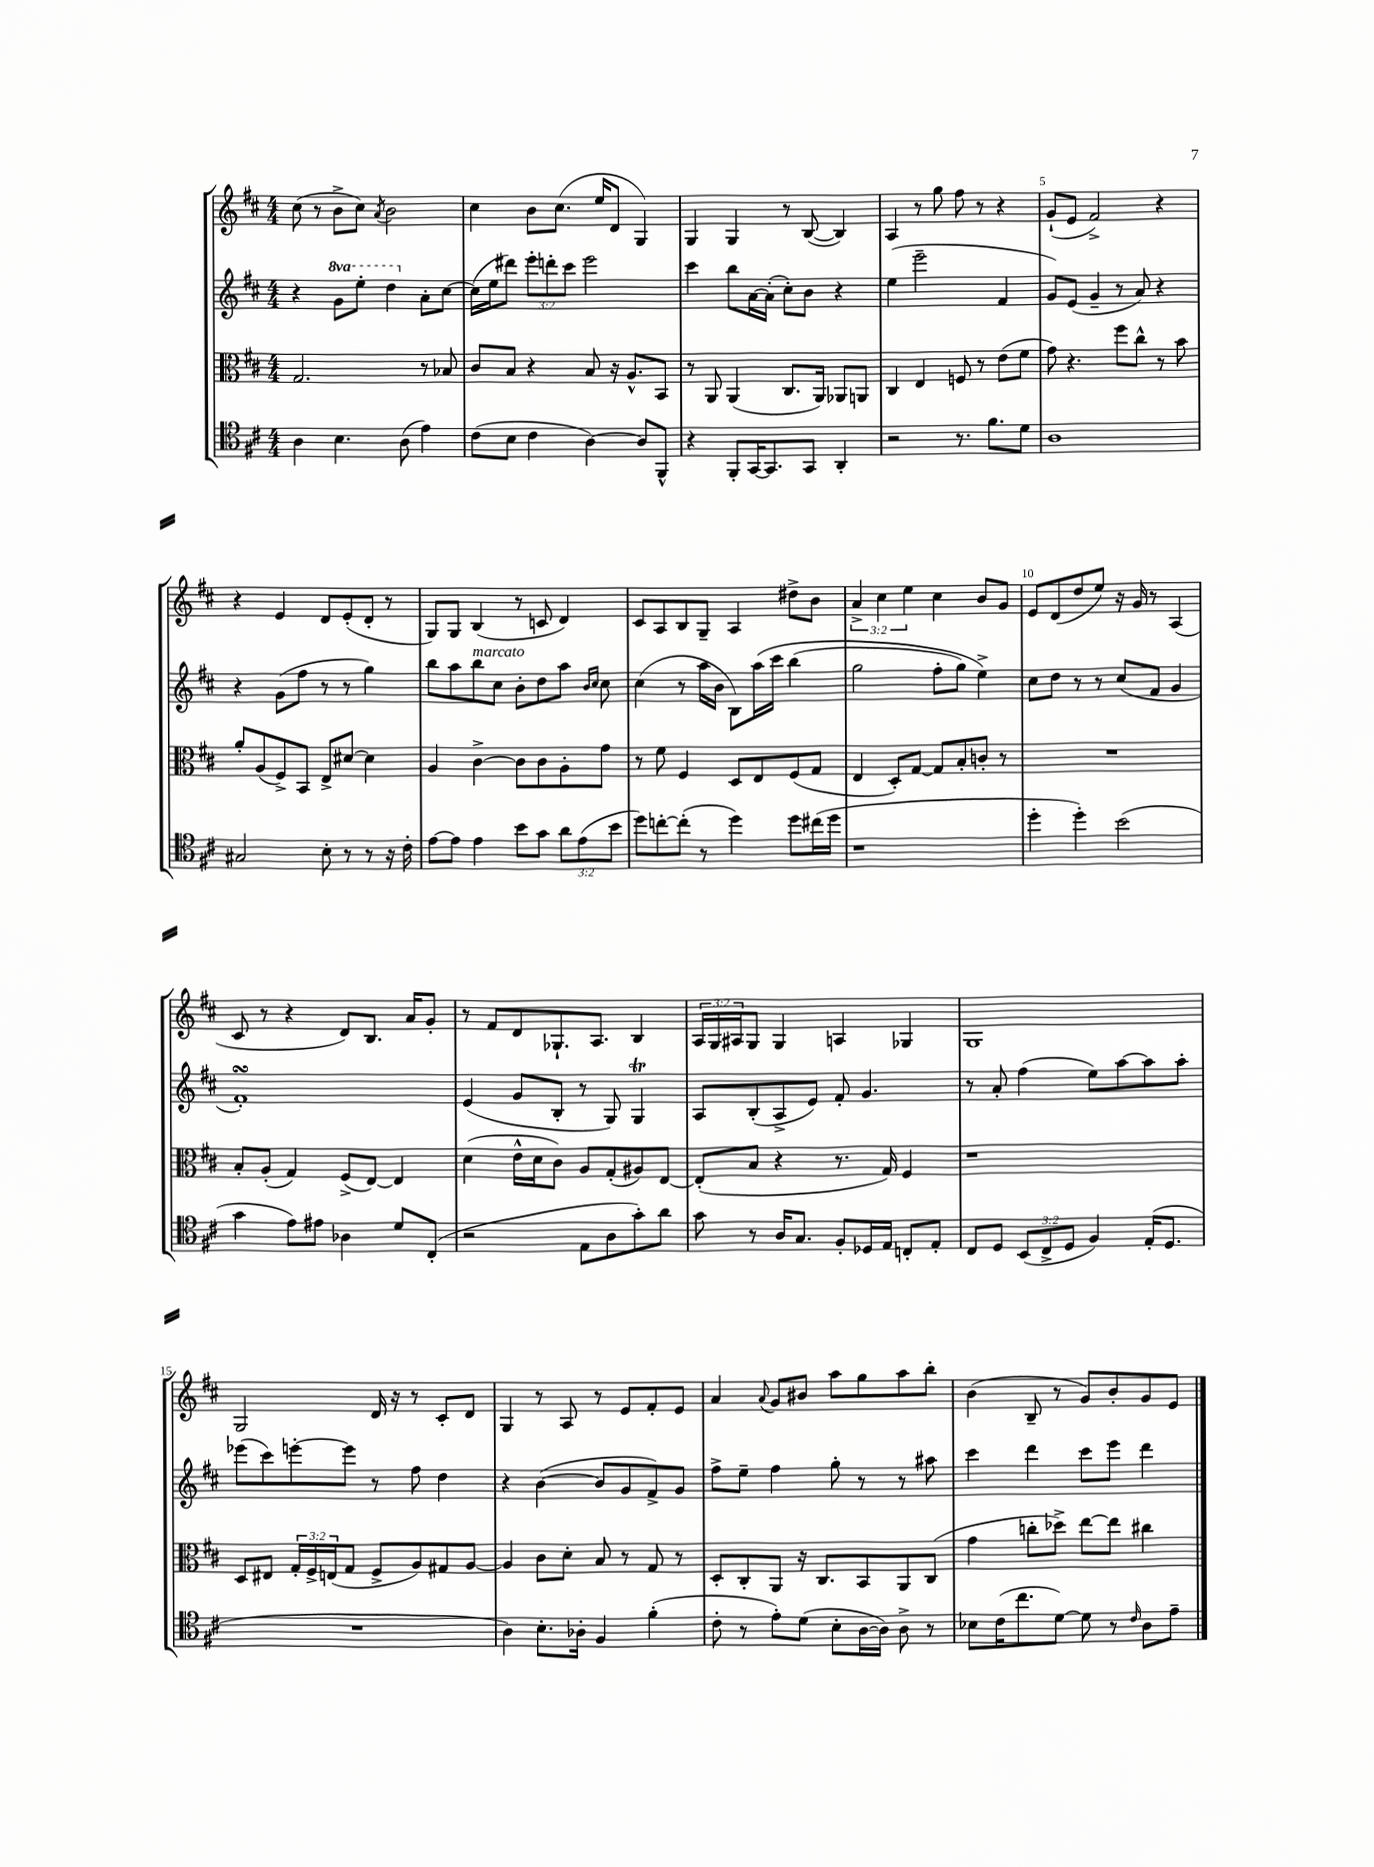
<<
\new StaffGroup <<
\new Staff = "s0" {
    \clef treble \key d \major \numericTimeSignature \time 4/4 \override Staff.TupletNumber.text = #tuplet-number::calc-fraction-text
    cis''8( r8 b'8-> cis''8) \acciaccatura { a'8 } b'2 |
    cis''4 b'8 cis''8.( e''16 d'8 g4) |
    g4 g4 r8 b8~( b4) |
    a4 r8 g''8 fis''8 r8 r4 |
    g'8-!( e'8 fis'2->) r4 |
    r4 e'4 d'8 e'8-.( d'8-. r8 |
    g8) g8 b4( r8 c'8 d'4) |
    cis'8 a8 b8 g8-- a4 dis''8-> b'8 |
    \tuplet 3/2 { a'4-> cis''4 e''4 } cis''4 b'8 g'8 |
    e'8 d'8( d''8 e''8) r16 g'16 r8 a4( |
    cis'8 r8 r4 d'8) b8. a'16 g'8-. |
    r8 fis'8 d'8 ges8.-! a8. b4 |
    \tuplet 3/2 { a16 g16 ais16 } g8 g4 a4 ges4 |
    g1 |
    g2 d'16 r16 r8 cis'8-. d'8 |
    g4 r8 a8 r8 e'8 fis'8-. e'8 |
    a'4 \appoggiatura { a'8 } g'8 bis'8 a''8 g''8 a''8 b''8-. |
    b'4( b8-- r8 g'8) b'8-. g'8 e'8 \bar "|." |
}
\new Staff = "s1" {
    \clef treble \key d \major \numericTimeSignature \time 4/4 \override Staff.TupletNumber.text = #tuplet-number::calc-fraction-text \set Staff.ottavationMarkups = #ottavation-simple-ordinals
    r4 \ottava #1 g''8 e'''8-. d'''4 \ottava #0 a'8-. cis''8~ |
    cis''16( e''16 dis'''8) \tuplet 3/2 { e'''8-. d'''8-. cis'''8 } e'''2 |
    cis'''4 b''8 a'16~ a'16-.( cis''8-.) b'8 r4 |
    e''4( e'''2-- fis'4 |
    g'8) e'8( g'4-- r8 a'8) r4 |
    r4 g'8( fis''8 r8 r8 g''4) |
    b''8 a''8 b''8^\markup { \italic "marcato" } cis''8 b'8-. d''8 a''8 \grace { b'16 cis''16 } cis''8 |
    cis''4( r8 a''16 b'16 b8) a''16\( cis'''16 b''4( |
    g''2 fis''8-. g''8) e''4->\) |
    cis''8 d''8 r8 r8 cis''8( fis'8 g'4 |
    fis'1-.\turn) |
    e'4( g'8 b8-. r8 g8) g4\trill |
    a8 b8-.( a8-> e'8) fis'8-. g'4. |
    r8 a'8-. fis''4( e''8) a''8~ a''8 a''8-. |
    ees'''8( cis'''8) e'''8~-. e'''8 r8 fis''8 d''4 |
    r4 b'4~( b'8 g'8 fis'8->) g'8 |
    fis''8-> e''8-- fis''4 g''8-. r8 r8 ais''8 |
    cis'''4 d'''4 cis'''8 e'''8 d'''4 \bar "|." |
}
\new Staff = "s2" {
    \clef alto \key d \major \numericTimeSignature \time 4/4 \override Staff.TupletNumber.text = #tuplet-number::calc-fraction-text
    g2. r8 bes8 |
    cis'8 b8 r4 b8 r16 a8.-^ b,8 |
    r8 a,8 a,4( cis8. a,16) aes,8 a,8 |
    cis4 e4 f8 r8 e'8( fis'8 |
    g'8) r4. fis''8 cis''8-^ r8 b'8 |
    a'8-. a8( fis8->) b,8 e8-> dis'8~ dis'4 |
    a4 cis'4~-> cis'8 cis'8 a8-. g'8 |
    r8 fis'8 fis4 d8 e8 fis8( g8 |
    e4 d8-.) g8~ g8 b8-. c'8-. r8 |
    R1 |
    b8-. a8-.( g4) fis8->( e8~) e4 |
    d'4( e'16-^ d'16 cis'8) a8 g8-.( ais8) e8~ |
    e8-.( b8 r4 r8. g16) fis4 |
    r1 |
    d8 eis8 \tuplet 3/2 { g16-. fis16-> e16( } g8 fis8-> a8) gis8 a8~ |
    a4 cis'8 d'8-. b8 r8 g8 r8 |
    d8-. cis8-. a,8 r16 cis8. b,8 a,8 cis8( |
    g'4 c''8-. des''8->) e''8~ e''8 cis''4 \bar "|." |
}
\new Staff = "s3" {
    \clef tenor \key d \major \numericTimeSignature \time 4/4 \override Staff.TupletNumber.text = #tuplet-number::calc-fraction-text
    a4 b4. a8( e'4) |
    cis'8( b8 cis'4 a4~) a8 fis,8-^ |
    r4 fis,8-. g,16~ g,8. g,8 a,4-. |
    r2 r8. fis'8. d'8 |
    a1 |
    gis2 b8-. r8 r8 r16 cis'16-. |
    e'8~ e'8 e'4 b'8 g'8 \tuplet 3/2 { a'8 e'8( b'8 } |
    d''8) c''8~-. c''8-.( r8 d''4) d''8 cis''16( d''16 |
    r1 |
    d''4-. d''4-.) b'2( |
    g'4 e'8) eis'8 aes4 d'8 cis8-.( |
    r2 e8 a8 g'8-.) a'8 |
    g'8 r8 a16 g8. fis8-. des16 e16 c8-. e8-. |
    cis8 d8 \tuplet 3/2 { b,8( cis8-> d8 } fis4) e16-.( d8. |
    R1 |
    a4) b8.-. aes16-. fis4 fis'4-.( |
    cis'8-. r8 e'8-.) d'8( b8-. a16~ a16) a8-> r8 |
    bes8 cis'16( cis''8. d'8~) d'8 r8 \grace { cis'16 } a8 e'8-- \bar "|." |
}
>>
>>
\layout { \context { \Score \override BarNumber.break-visibility = ##(#f #t #t) barNumberVisibility = #(every-nth-bar-number-visible 5) } }
